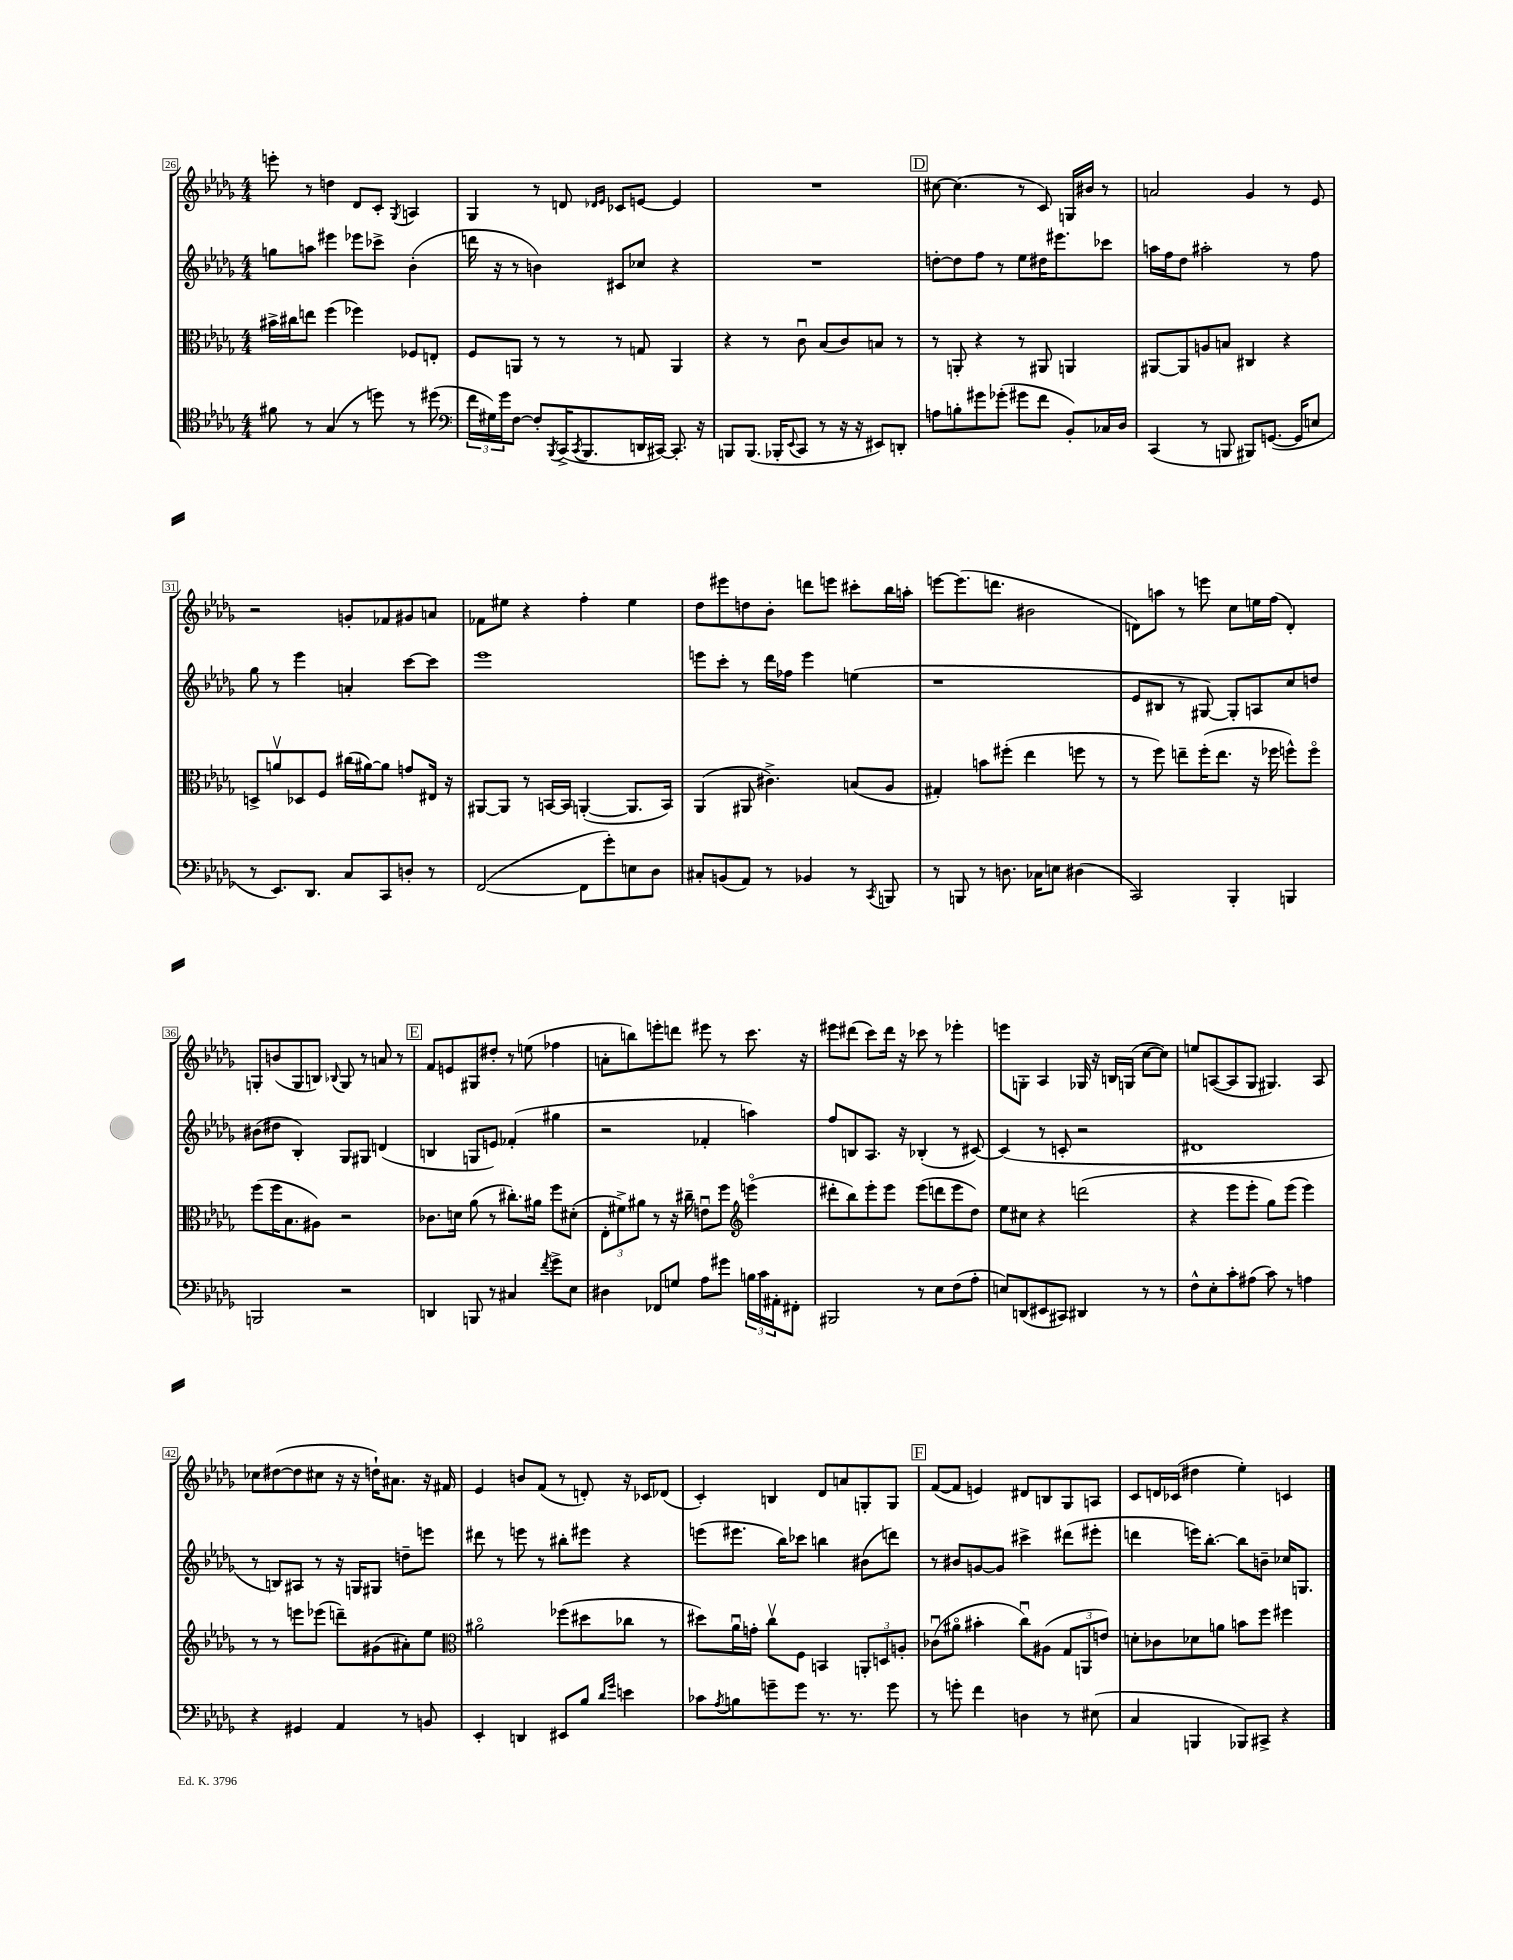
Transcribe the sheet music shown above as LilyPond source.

<<
\new StaffGroup <<
\new Staff = "s0" {
    \clef treble \key des \major \numericTimeSignature \time 4/4
    e'''8-. r8 d''4 des'8 c'8-. \acciaccatura { ges8 } a4 |
    ges4 r8 d'8 \grace { des'16 ees'16 } ces'8 e'8~ e'4 |
    R1 |
    \mark \markup { \box "D" } cis''8~ cis''4.( r8 c'8) g16 bis'16 r8 |
    a'2 ges'4 r8 ees'8 |
    r2 g'8-. fes'8 gis'8 a'8 |
    fes'8 eis''8 r4 f''4-. eis''4 |
    des''8 eis'''8 d''8 bes'8-. d'''8 e'''8 cis'''8-. bes''16 a''16-. |
    e'''8~ e'''8.( d'''8. bis'2 |
    d'8) a''8 r8 e'''8 c''8 e''16 f''16( d'4-.) |
    g8-. b'8( g8 b8) \appoggiatura { bes8 } g8 r8 a'8 r8 |
    \mark \markup { \box "E" } f'8 e'8 gis8 dis''8-. r8 e''8( fes''4 |
    a'8-. b''8) e'''8-. d'''8 eis'''8 r8 c'''8. r16 |
    eis'''8 dis'''8( c'''8) dis'''16 r16 ces'''8 r8 ees'''4-. |
    e'''8 g8-. aes4 ges16 r16 b16 g16( c''8~ c''8) |
    e''8 a8~( a8 ges8 gis4.) a8 |
    ces''8 dis''8~( dis''8 cis''8 r16 r16 d''16-!) ais'8. r16 fis'16 |
    ees'4 b'8 f'8( r8 d'8-.) r16 ces'16 des'8( |
    c'4-.) b4 des'8 a'8 g8-. g8 |
    \mark \markup { \box "F" } f'8~( f'8 e'4) dis'8 b8 ges8 a8 |
    c'8 d'16 ces'16( dis''4 ees''4-.) c'4 \bar "|." |
}
\new Staff = "s1" {
    \clef treble \key des \major \numericTimeSignature \time 4/4
    g''8 a''8 eis'''4 ees'''8 ces'''8-> bes'4-.( |
    d'''16 r16 r8 b'4) cis'8 ces''8 r4 |
    R1 |
    \mark \markup { \box "D" } d''8~-. d''8 f''8 r8 ees''8 dis''16 eis'''8. ces'''8 |
    a''16 f''16 des''8 ais''2-. r8 f''8 |
    ges''8 r8 ees'''4 a'4-. c'''8~ c'''8 |
    ees'''1 |
    e'''8 c'''8-. r8 des'''16 fes''16 e'''4 e''4( |
    r1 |
    ees'8 bis8 r8 gis8~) gis8-. a8 c''8 d''8 |
    bis'8( dis''8 bes4-.) ges8 gis8 d'4( |
    \mark \markup { \box "E" } b4 g8 e'8) fes'4-.( gis''4 |
    r2 fes'4-. a''4) |
    f''8 b8 aes8. r16 bes4-.( r8 cis'8~) |
    cis'4( r8 c'8-. r2 |
    dis'1 |
    r8 b8) ais8 r8 r16 g16 gis8 d''8-- e'''8 |
    dis'''8 r8 e'''8 r8 bis''8-. eis'''8 r4 |
    e'''8( eis'''8. bes''16) ces'''8 b''4 bis'8( d'''8) |
    \mark \markup { \box "F" } r8 bis'8 g'8~ g'8 cis'''4-> dis'''8( eis'''8-. |
    d'''4 e'''16) bes''8.~-. bes''8 b'8-- ces''16 g8. \bar "|." |
}
\new Staff = "s2" {
    \clef alto \key des \major \numericTimeSignature \time 4/4
    bis'16-> cis''16 e''8 f''4( fes''4) fes8 e8-. |
    f8 a,8 r8 r8 r8 g8 a,4 |
    r4 r8 c'8\downbow bes8( c'8) b8 r8 |
    \mark \markup { \box "D" } r8 a,8-. r4 r8 ais,8 a,4 |
    ais,8~ ais,8 a8 b8 cis4 r4 |
    d8-> a'8\upbow des8 f8 cis''16( ais'16~) ais'8 g'8 eis16 r16 |
    ais,8~ ais,8 r8 b,16~ b,16 a,4~-.( a,8. b,16) |
    aes,4( ais,8 cis'4.->) b8( aes8 |
    gis4-.) b'8 fis''8-.( ees''4 f''8 r8 |
    r8 f''8) e''8-- f''16-.( e''8. r16 fes''16 f''8-^) f''8\flageolet |
    f''8( f''16 bes8. ais8) r2 |
    \mark \markup { \box "E" } ces'8. d'16 aes'8( r8 cis''8.-.) ais'16 f''8 dis'8-.( |
    \tuplet 3/2 { ees8-. fis'8->) ais'8 } r8 r16 cis''16-- e'8\downbow f''8 \clef treble e'''4\flageolet( |
    dis'''8-. bes''8) ees'''8-. ees'''8 ees'''8( d'''8 ees'''8 des''8) |
    ees''8 cis''8 r4 d'''2( |
    r4 ees'''8 ees'''8-. ges''8) ees'''8( ees'''4) |
    r8 r8 e'''8 ees'''8( d'''8--) gis'8( ais'8-.) ees''8 |
    \clef alto ais'2\flageolet fes''8( dis''8 ces''8 r8 |
    dis''8) aes'16\downbow g'16-. c''8\upbow f8 b,4 \tuplet 3/2 { a,8-. d8 a8-. } |
    \mark \markup { \box "F" } ces'8\downbow( ais'8\flageolet bis'4-. c''8\downbow) ais8( \tuplet 3/2 { ges8 a,8 e'8) } |
    d'8-. ces'8 des'8 a'8 b'8 f''8 fis''4 \bar "|." |
}
\new Staff = "s3" {
    \clef tenor \key des \major \numericTimeSignature \time 4/4
    fis'8 r8 ges4( r8 d''8) r8 dis''8( |
    \clef bass \tuplet 3/2 { f'16 gis16) ges'16 } f8~ f8-. \acciaccatura { bes,,8 } c,16->( \acciaccatura { c,8 } bes,,8. d,16 cis,16~) cis,8.-. r16 |
    b,,8 b,,8.( bes,,16-. \appoggiatura { ees,8 } c,8 r8 r16 r16 eis,8) d,8-. |
    \mark \markup { \box "D" } a8 b8-. gis'8 ges'8-.( gis'8 f'8 bes,8-.) ces16 des16 |
    c,4( r8 b,,8 bis,,8) g,8.~( g,16 e8 |
    r8 ees,8.) des,8. c8 c,8 d8-. r8 |
    f,2~( f,8 ges'8-.) e8 des8 |
    cis8-. b,8( aes,8) r8 bes,4 r8 \acciaccatura { c,8 } b,,8 |
    r8 b,,8 r8 d8. ces16 e8 dis4( |
    c,2) bes,,4-. b,,4 |
    b,,2 r2 |
    \mark \markup { \box "E" } d,4 b,,8 r8 cis4 \acciaccatura { f'8 } ges'8-> ees8 |
    dis4 fes,8 g8 aes8 gis'8 \tuplet 3/2 { b16 c'16 ais,16-. } fis,8-. |
    bis,,2 r8 ees8 f8( aes8-. |
    e8) d,8( eis,8 cis,8) dis,4 r8 r8 |
    f8-^ ees8-. c'8-. ais8( c'8) r8 a4 |
    r4 gis,4 aes,4 r8 b,8 |
    ees,4-. d,4 eis,8 bes8 \grace { des'16 ges'16 } e'4 |
    ces'8 \acciaccatura { aes8 } b8 g'8-- g'8 r8. r8. g'8 |
    \mark \markup { \box "F" } r8 g'8-. f'4 d4 r8 eis8( |
    c4 b,,4 bes,,8) cis,8-> r4 \bar "|." |
}
>>
>>
\layout { \context { \Score currentBarNumber = #26 \override BarNumber.stencil = #(make-stencil-boxer 0.1 0.3 ly:text-interface::print) } }
